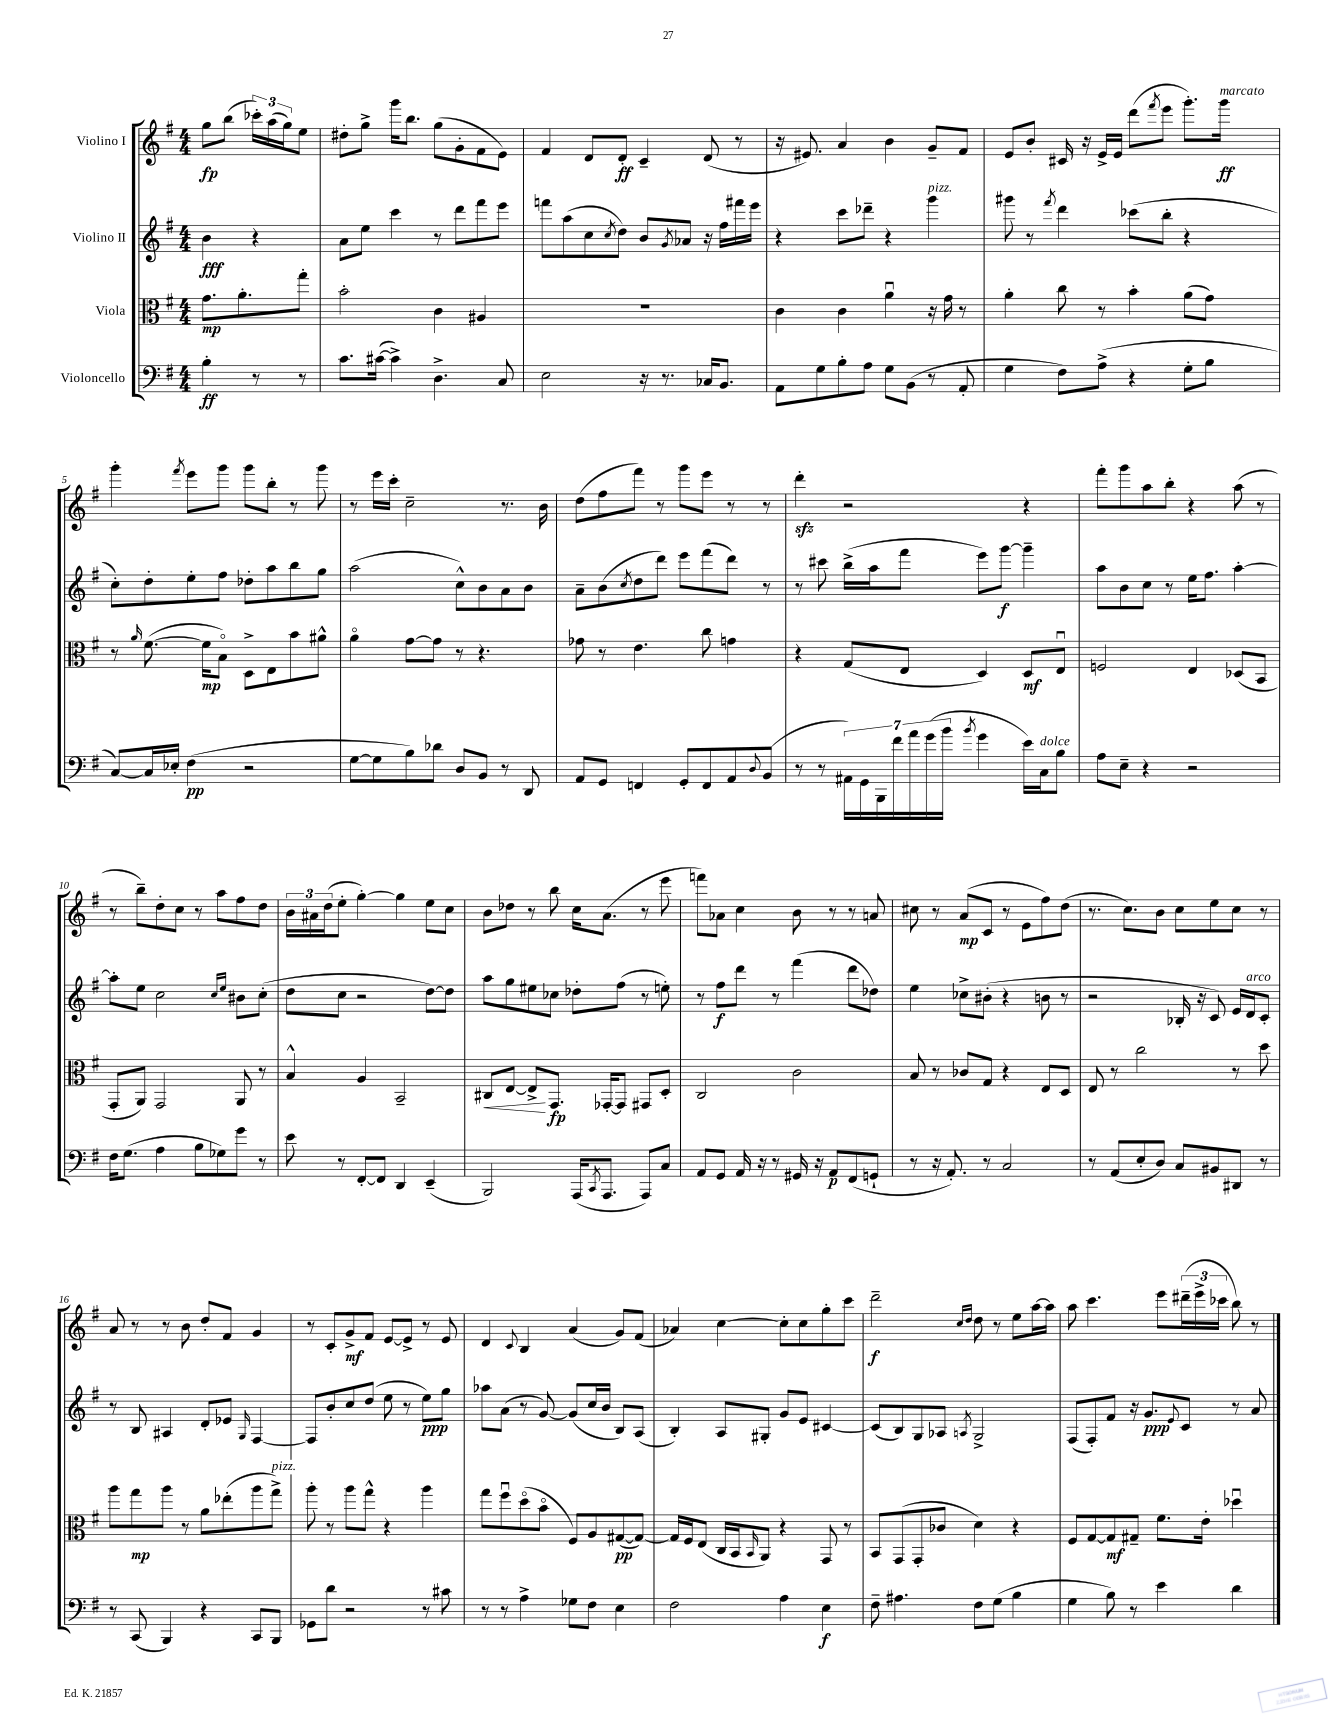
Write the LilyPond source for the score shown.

<<
\new StaffGroup <<
\new Staff = "s0" \with { instrumentName = "Violino I" } {
    \clef treble \key g \major \numericTimeSignature \time 4/4 \partial 2
    g''8\fp b''8( \tuplet 3/2 { ces'''16-.) a''16( g''16) } e''8 |
    dis''8-. g''8-> g'''16 b''8. g''8( g'8-. fis'8 e'8) |
    fis'4 d'8 d'8-.\ff c'4-- d'8( r8 |
    r16 eis'8.) a'4 b'4 g'8-- fis'8 |
    e'8 b'8-. cis'16 r16 e'16-> e'16 d'''8( \acciaccatura { fis'''8 } e'''8 g'''8.-.) g'''16\ff^\markup { \italic "marcato" } |
    g'''4-. \acciaccatura { fis'''8 } e'''8 g'''8 g'''8 b''8-. r8 g'''8 |
    r8 e'''16 c'''16-. c''2-- r8. b'16 |
    d''8( fis''8 fis'''8) r8 g'''8 e'''8 r8 r8 |
    d'''4-.\sfz r2 r4 |
    fis'''8-. g'''8 a''8 b''8-. r4 a''8( r8 |
    r8 b''8--) d''8-. c''8 r8 a''8 fis''8 d''8 |
    \tuplet 3/2 { b'16 ais'16 d''16( } e''8-. g''4~-.) g''4 e''8 c''8 |
    b'8 des''8 r8 b''8 c''16 a'8.( r8 e'''8 |
    f'''8) aes'8 c''4 b'8 r8 r8 a'8 |
    cis''8 r8 a'8\mp( c'8 r8 e'8 fis''8) d''8( |
    r8. c''8.) b'8 c''8 e''8 c''8 r8 |
    a'8 r8 r8 b'8 d''8-. fis'8 g'4 |
    r8 c'8-. g'8->\mf fis'8 e'8~ e'8-> r8 e'8 |
    d'4 \appoggiatura { c'8 } b4 a'4( g'8) fis'8( |
    aes'4) c''4~ c''8-. c''8 g''8-. c'''8 |
    d'''2--\f \grace { c''16 d''16 } d''8 r8 e''8 a''16~ a''16 |
    a''8 c'''4. e'''8 \tuplet 3/2 { dis'''16--( e'''16-> ces'''16 } b''8) r8 \bar "|." |
}
\new Staff = "s1" \with { instrumentName = "Violino II" } {
    \clef treble \key g \major \numericTimeSignature \time 4/4 \partial 2
    b'4\fff r4 |
    a'8 e''8 c'''4 r8 d'''8 fis'''8 e'''8 |
    f'''8 a''8( c''8 \acciaccatura { c''8 } d''8) b'8 \acciaccatura { g'8 } aes'8 r16 fis''16 fis'''16 e'''16 |
    r4 c'''8 des'''8-- r4 g'''4^\markup { \italic "pizz." } |
    gis'''8 r8 \acciaccatura { fis'''8 } d'''4 ces'''8( b''8-. r4 |
    c''8-.) d''8-. e''8-. fis''8 des''8-. a''8 b''8 g''8 |
    a''2( c''8-^) b'8 a'8 b'8 |
    a'8-- b'8( \acciaccatura { c''8 } d''8 d'''8) e'''8 fis'''8( d'''8) r8 |
    r8 cis'''8 b''16->( a''16 fis'''8 e'''8) g'''8~\f g'''4-- |
    a''8 b'8 c''8 r8 e''16 fis''8. a''4~-. |
    a''8-. e''8 c''2 \grace { c''16 e''16 } bis'8 c''8-.( |
    d''8 c''8 r2 d''8~) d''8 |
    a''8 g''8 eis''8 ces''8 des''8-. fis''8( r8 e''8-.) |
    r8 fis''8\f d'''8 r8 fis'''4( d'''8 des''8) |
    e''4 ces''8-> bis'8-.( r4 b'8 r8 |
    r2 bes16-. r16 c'8) e'16 d'16^\markup { \italic "arco" } c'8-. |
    r8 b8 ais4 d'8-. ees'8 \grace { g16 } fis4~ |
    fis8 b'8-. c''8 d''8( e''8 r8 e''8\ppp) g''8 |
    aes''8 a'8( r8 g'8~) g'8( c''16 b'16 b8) a8( |
    b4-.) a8 gis8-. g'8 e'8 cis'4~ |
    cis'8( b8) g8 aes8 \acciaccatura { a8 } g2-> |
    fis8( fis8-.) fis'8 r16 g'8.\ppp \appoggiatura { e'8 } c'8 r8 a'8 \bar "|." |
}
\new Staff = "s2" \with { instrumentName = "Viola" } {
    \clef alto \key g \major \numericTimeSignature \time 4/4 \partial 2
    g'8.\mp a'8.-. g''8-. |
    b'2-. c'4 ais4 |
    R1 |
    c'4 c'4 a'4\downbow r16 g'16 r8 |
    a'4-. c''8 r8 b'4-. a'8( g'8) |
    r8 \grace { a'16 } fis'8.~( fis'16\mp b8\flageolet) d8-> e8 b'8 ais'8-^ |
    a'4\flageolet g'8~ g'8 r8 r4. |
    ges'8 r8 e'4. c''8 g'4 |
    r4 g8( e8 d4) d8\mf e8\downbow |
    f2 e4 des8( b,8 |
    g,8-. a,8) g,2 a,8 r8 |
    b4-^ a4 b,2-- |
    cis8\< e8~ e8->\! g,8.\fp ges,16~-. ges,8 gis,8 d8-. |
    c2 c'2 |
    b8 r8 ces'8 g8 r4 e8 d8 |
    e8 r8 c''2 r8 d''8 |
    a''8 g''8\mp a''8 r8 a'8 ees''8-.( a''8 g''8->^\markup { \italic "pizz." }) |
    a''8-. r8 a''8 g''8-^ r4 a''4 |
    g''8 fis''8\downbow d''8\flageolet( b'8\flageolet fis8) a8 gis8~\pp( gis8~) |
    gis16 fis16 e8( c16 b,16 \grace { b,16 } a,8) r4 g,8 r8 |
    b,8 g,8( g,8-. ces'8 d'4) r4 |
    fis8 g8~ g8\mf gis8-- fis'8. e'16-. des''4\downbow \bar "|." |
}
\new Staff = "s3" \with { instrumentName = "Violoncello" } {
    \clef bass \key g \major \numericTimeSignature \time 4/4 \partial 2
    b4-.\ff r8 r8 |
    c'8. cis'16~( cis'4->) d4.-> c8 |
    e2 r16 r8. ces16 b,8. |
    a,8 g8 b8-. a8 g8 b,8( r8 a,8-. |
    g4 fis8) a8->( r4 g8-. b8 |
    c8~) c16 ees16-. fis4\pp( r2 |
    g8~ g8 b8) des'8 d8 b,8 r8 d,8 |
    a,8 g,8 f,4 g,8-. f,8 a,8 \appoggiatura { d8 } b,8( |
    r8 r8 \tuplet 7/4 { ais,16) g,16 b,,16 fis'16 a'16 g'16( b'16 } \acciaccatura { b'8 } g'4 e'16) c16^\markup { \italic "dolce" } b8 |
    a8 e8-- r4 r2 |
    fis16 g8.( a4 b8 ges8) g'8 r8 |
    e'8 r8 fis,8~-. fis,8 d,4 e,4--( |
    b,,2) a,,16( \acciaccatura { c,8 } a,,8. a,,8) c8 |
    a,8 g,8 a,16 r16 r8 gis,16 r16 a,8\p fis,8( g,8-! |
    r8 r16 a,8.-.) r8 c2 |
    r8 a,8( e8-. d8) c8 bis,8 dis,8 r8 |
    r8 c,8( b,,4) r4 c,8 b,,8 |
    ges,8 d'8 r2 r8 cis'8 |
    r8 r8 a4-> ges8 fis8 e4 |
    fis2 a4 e4\f |
    fis8-- ais4. fis8 g8( b4 |
    g4 b8) r8 e'4 d'4 \bar "|." |
}
>>
>>
